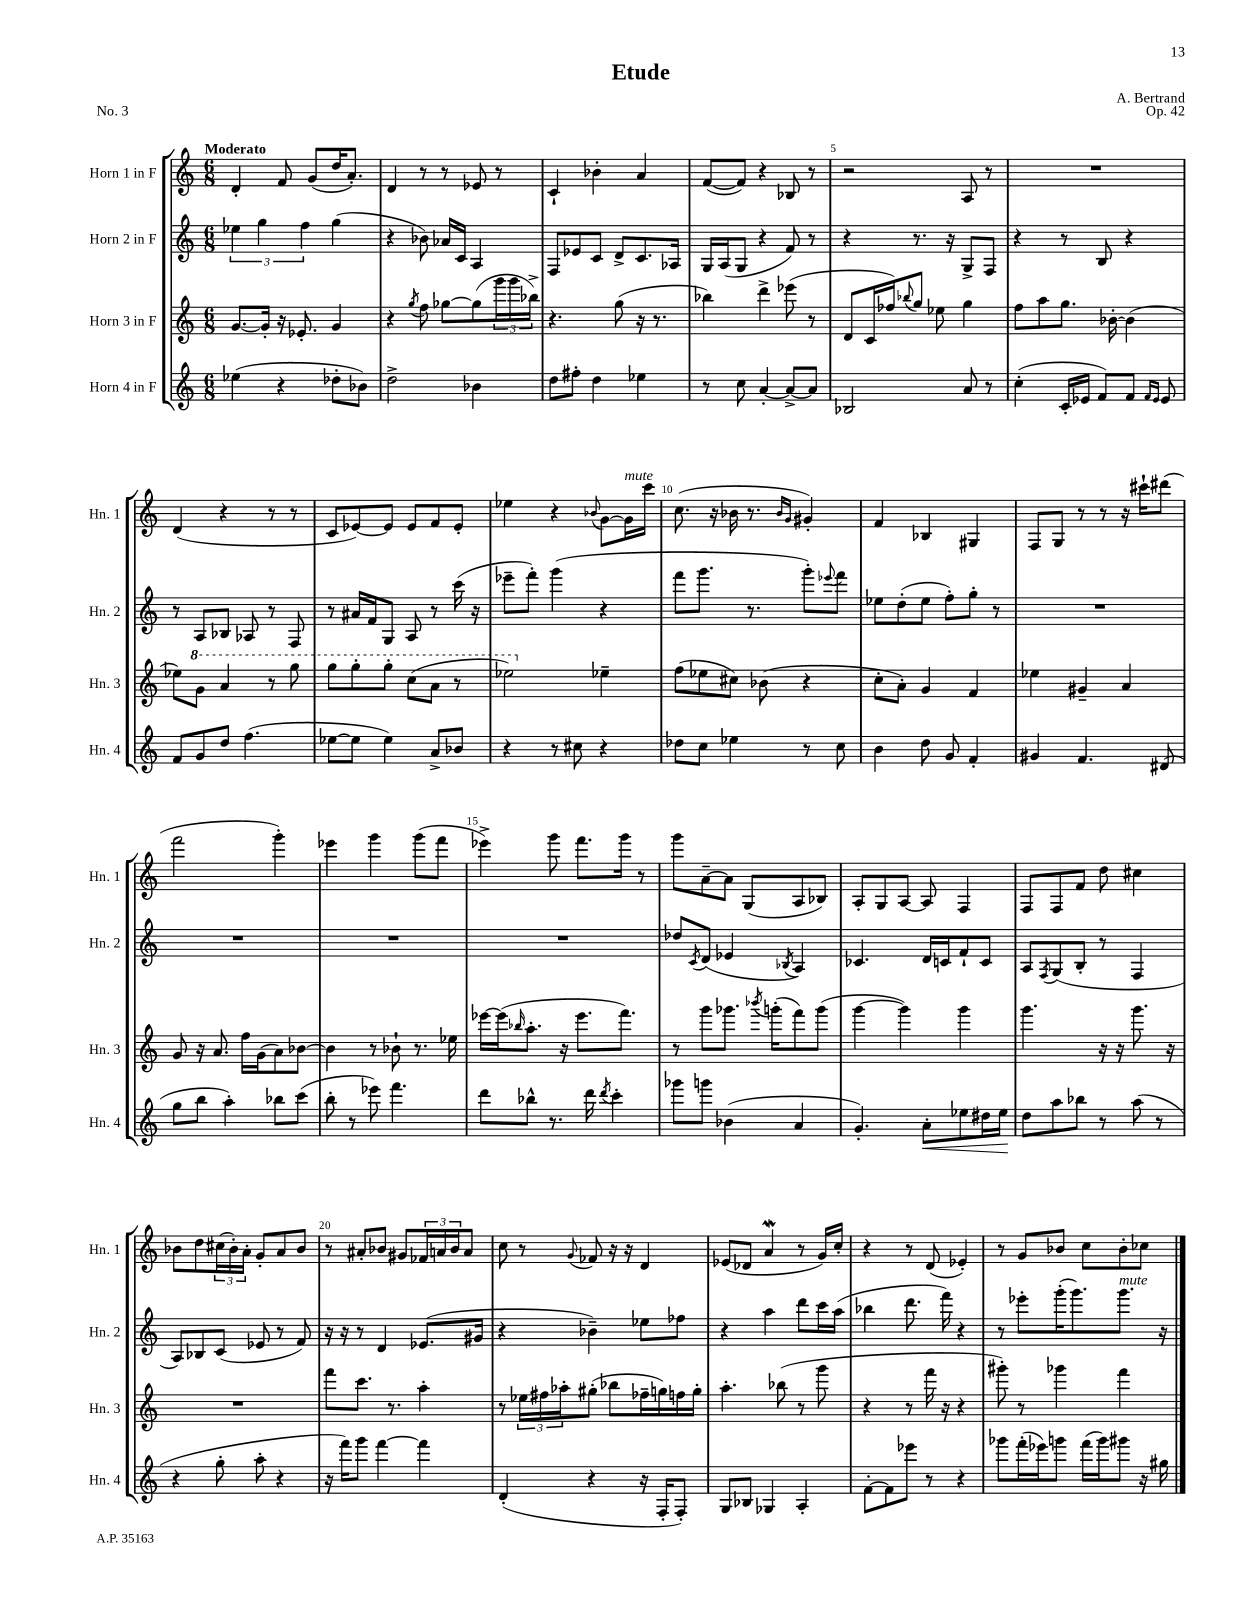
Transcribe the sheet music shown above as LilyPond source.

\header { title = "Etude" composer = "A. Bertrand" opus = "Op. 42" piece = "No. 3" }
<<
\new StaffGroup <<
\new Staff = "s0" \with { instrumentName = "Horn 1 in F" shortInstrumentName = "Hn. 1" } {
    \clef treble \key c \major \numericTimeSignature \time 6/8 \tempo "Moderato"
    d'4-. f'8 g'8( d''16 a'8.-.) |
    d'4 r8 r8 ees'8 r8 |
    c'4-! bes'4-. a'4 |
    f'8~( f'8) r4 bes8 r8 |
    r2 a8 r8 |
    R2. |
    d'4( r4 r8 r8 |
    c'8 ees'8~) ees'8 ees'8 f'8 ees'8-. |
    ees''4 r4 \appoggiatura { bes'8 } g'8~ g'16^\markup { \italic "mute" } c'''16 |
    c''8.( r16 bes'16 r8. \grace { bes'16 g'16 } gis'4-.) |
    f'4 bes4 gis4 |
    f8 g8 r8 r8 r16 cis'''16-! dis'''8( |
    f'''2 g'''4-.) |
    ees'''4 g'''4 g'''8( f'''8 |
    ees'''4->) g'''8 f'''8. g'''16 r8 |
    g'''8 a'8~-- a'8 g8( a8 bes8) |
    a8-. g8 a8~ a8 f4 |
    f8 f8 f'8 d''8 cis''4 |
    bes'8 d''8 \tuplet 3/2 { cis''16( bes'16-.) a'16-. } g'8-. a'8 bes'8 |
    r8 ais'8-. bes'8 gis'8 \tuplet 3/2 { fes'16 a'16 bes'16 } a'8 |
    c''8 r8 \appoggiatura { g'8 } fes'8 r16 r16 d'4 |
    ees'8( des'8 a'4\mordent r8 g'16) c''16-. |
    r4 r8 d'8( ees'4-.) |
    r8 g'8 bes'8 c''8 bes'8-. ces''8 \bar "|." |
}
\new Staff = "s1" \with { instrumentName = "Horn 2 in F" shortInstrumentName = "Hn. 2" } {
    \clef treble \key c \major \numericTimeSignature \time 6/8
    \tuplet 3/2 { ees''4 g''4 f''4 } g''4( |
    r4 bes'8) aes'16 c'16 a4 |
    f8 ees'8 c'8 d'8-> c'8. aes16 |
    g16 a16( g8 r4 f'8) r8 |
    r4 r8. r16 g8-> f8 |
    r4 r8 b8 r4 |
    r8 a8 bes8 aes8 r8 f8 |
    r8 ais'16 f'16 g8 a8 r8 c'''16( r16 |
    ees'''8-- f'''8-.) g'''4( r4 |
    f'''8 g'''8. r8. g'''8-.) \appoggiatura { ees'''8 } f'''8 |
    ees''8 d''8-.( ees''8 f''8-.) g''8-. r8 |
    R2. |
    R2. |
    R2. |
    R2. |
    des''8 \acciaccatura { c'8 } d'8( ees'4 \acciaccatura { bes8 } a4) |
    ces'4. d'16 c'16 f'8-! c'8 |
    a8 \acciaccatura { f8 } g8( b8-. r8 f4 |
    a8) bes8 c'8( ees'8 r8 f'8) |
    r16 r16 r8 d'4 ees'8.( gis'16 |
    r4 bes'4--) ees''8 fes''8 |
    r4 a''4 d'''8 c'''16 a''16( |
    bes''4 d'''8. f'''16) r4 |
    r8 ees'''8-. g'''16-.( g'''8.) g'''8.^\markup { \italic "mute" } r16 \bar "|." |
}
\new Staff = "s2" \with { instrumentName = "Horn 3 in F" shortInstrumentName = "Hn. 3" } {
    \clef treble \key c \major \numericTimeSignature \time 6/8
    g'8.~ g'16-. r16 ees'8.-. g'4 |
    r4 \acciaccatura { g''8 } f''8 ges''8~ ges''8( \tuplet 3/2 { g'''16 g'''16 bes''16->) } |
    r4. g''8( r16 r8. |
    bes''4) d'''4-> ees'''8( r8 |
    d'8 c'16 fes''16) \appoggiatura { bes''8 } g''8 ees''8 g''4 |
    f''8 a''8 g''8. bes'16~-. bes'4( |
    ees''8) \ottava #1 g''8 a''4 r8 g'''8 |
    g'''8 g'''8-. g'''8-. c'''8( a''8 r8 |
    ees'''2) \ottava #0 ees''4-- |
    f''8( ees''8 cis''8) bes'8( r4 |
    c''8-. a'8-.) g'4 f'4 |
    ees''4 gis'4-- a'4 |
    g'8 r16 a'8. f''16 g'16( a'8) bes'8~ |
    bes'4 r8 bes'8-! r8. ees''16 |
    ees'''16~ ees'''16( \grace { bes''16 } a''8.-. r16 ees'''8. f'''8.) |
    r8 g'''8 ges'''8. \acciaccatura { bes'''8 } g'''16-.( f'''8) g'''8( |
    g'''4~ g'''4) g'''4 |
    g'''4. r16 r16 g'''8. r16 |
    R2. |
    f'''8 c'''8. r8. a''4-. |
    r8 \tuplet 3/2 { ees''16 fis''16 aes''16-. } gis''8-.( bes''8 fes''16-- g''16) f''16 g''16-. |
    a''4.-. bes''8( r8 g'''8 |
    r4 r8 f'''16 r16 r4 |
    gis'''8-.) r8 ges'''4 f'''4 \bar "|." |
}
\new Staff = "s3" \with { instrumentName = "Horn 4 in F" shortInstrumentName = "Hn. 4" } {
    \clef treble \key c \major \numericTimeSignature \time 6/8
    ees''4( r4 des''8-. bes'8) |
    d''2-> bes'4 |
    d''8 fis''8-. d''4 ees''4 |
    r8 c''8 a'4~-. a'8~-> a'8 |
    bes2 a'8 r8 |
    c''4-.( c'16-. ees'16 f'8) f'8 \grace { f'16 ees'16 } ees'8 |
    f'8 g'8 d''8 f''4.( |
    ees''8~ ees''8 ees''4) a'8-> bes'8 |
    r4 r8 cis''8 r4 |
    des''8 c''8 ees''4 r8 c''8 |
    b'4 d''8 g'8 f'4-. |
    gis'4 f'4. dis'8( |
    g''8 b''8 a''4-.) bes''8 c'''8( |
    b''8-. r8 ees'''8) f'''4. |
    d'''8 bes''8-^ r8. d'''16 \acciaccatura { d'''8 } c'''4-. |
    ges'''8 g'''8 bes'4( a'4 |
    g'4.-.) a'8-.\< ees''8 dis''16 ees''16\! |
    d''8 a''8 bes''8 r8 a''8( r8 |
    r4 g''8-. a''8-. r4 |
    r16 f'''16) g'''8 f'''4~ f'''4 |
    d'4-.( r4 r16 f16-. f8-.) |
    g8 bes8 ges4 a4-. |
    f'8~-. f'8 ees'''8 r8 r4 |
    ges'''8 f'''16-.( ees'''16) g'''8 f'''16( g'''16) gis'''8 r16 gis''16 \bar "|." |
}
>>
>>
\layout { \context { \Score \override BarNumber.break-visibility = ##(#f #t #t) barNumberVisibility = #(every-nth-bar-number-visible 5) } }
